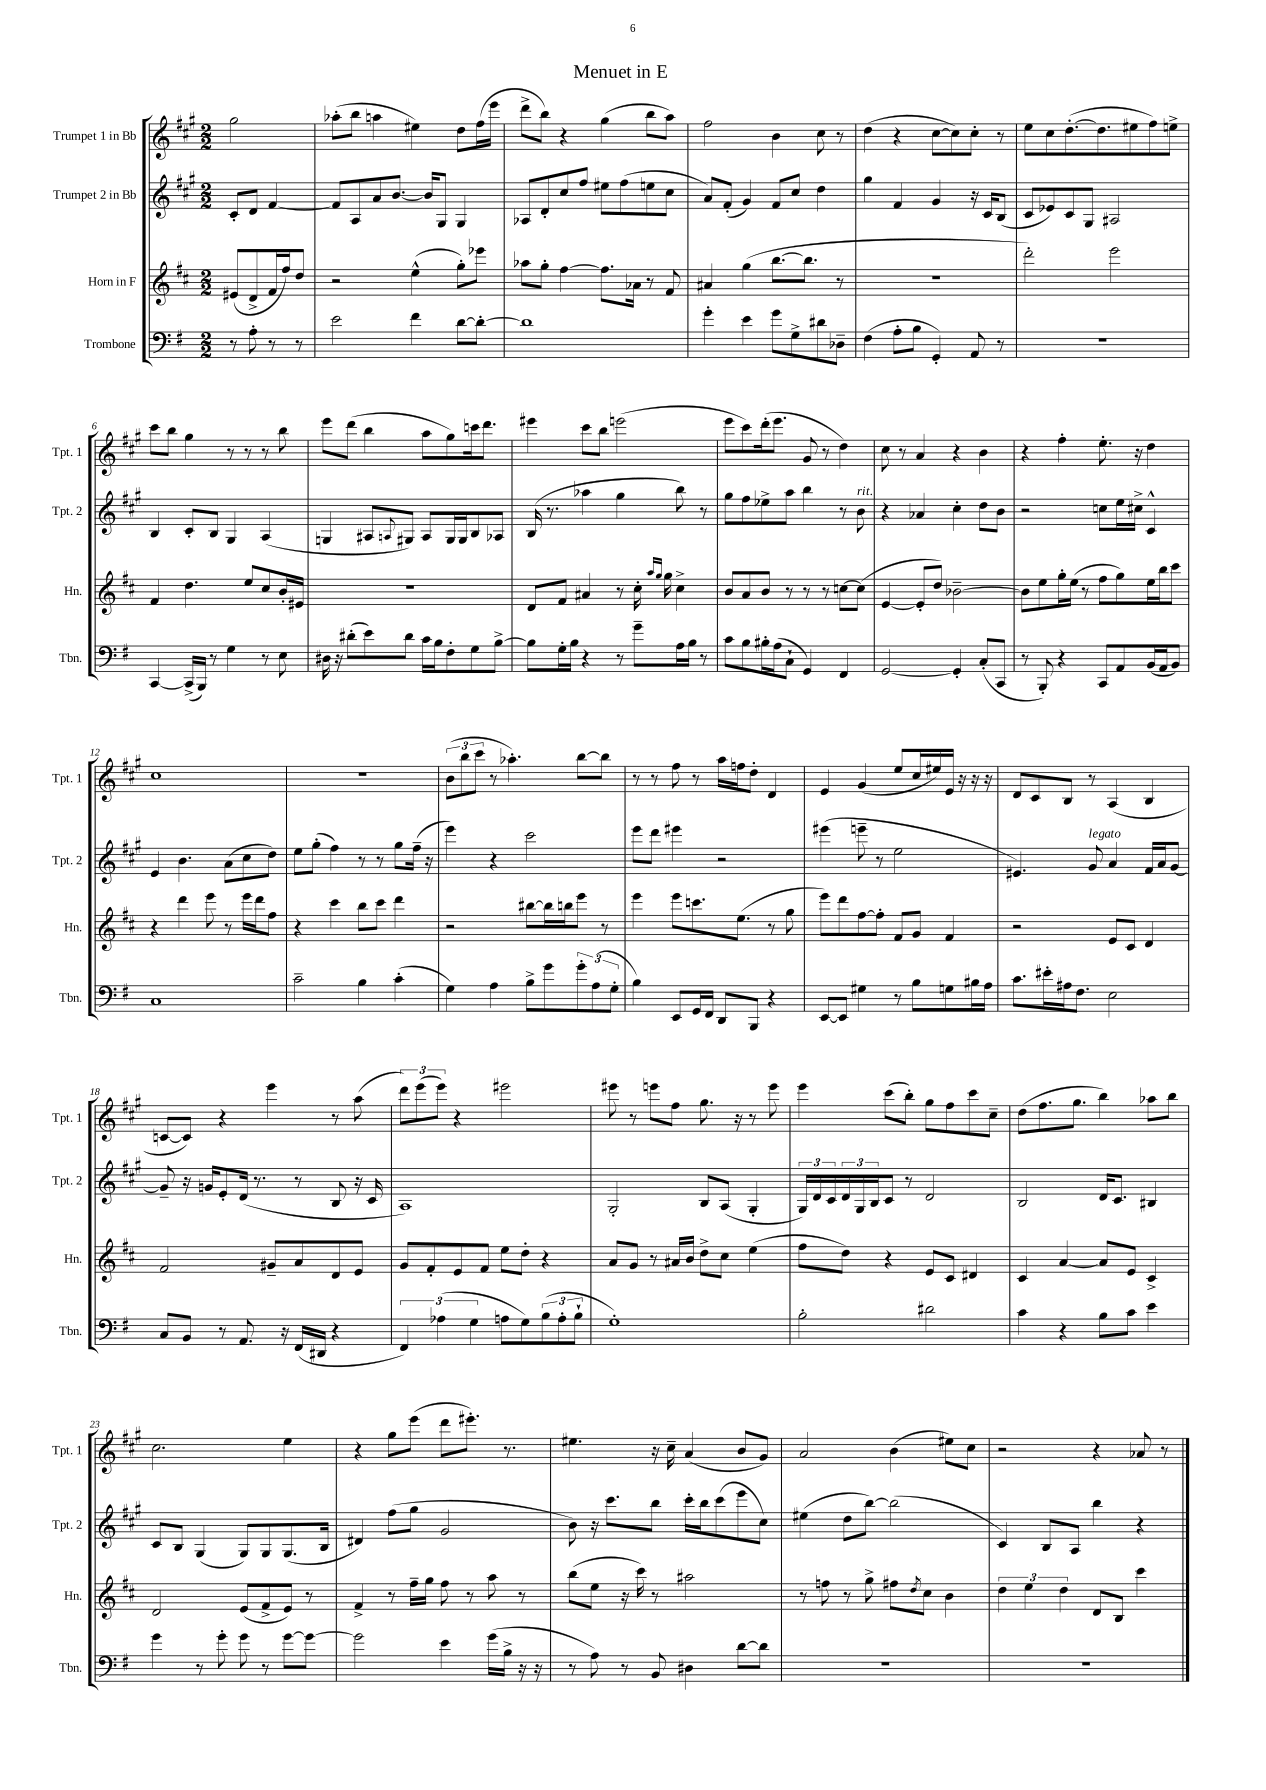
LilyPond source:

\header { title = "Menuet in E" }
<<
\new StaffGroup <<
\new Staff = "s0" \with { instrumentName = "Trumpet 1 in Bb" shortInstrumentName = "Tpt. 1" } {
    \clef treble \key a \major \numericTimeSignature \time 2/2 \partial 2
    gis''2 |
    aes''8-.( b''8 a''4 eis''4) d''8 fis''16( e'''16 |
    d'''8-> b''8) r4 gis''4( b''8 a''8) |
    fis''2 b'4 cis''8 r8 |
    d''4( r4 cis''8~ cis''8) cis''8-. r8 |
    e''8 cis''8 d''8.~-.( d''8. eis''8 fis''8) e''8-> |
    cis'''8 b''8 gis''4 r8 r8 r8 b''8 |
    e'''8 d'''8( b''4 a''8 gis''8) c'''16 d'''8. |
    eis'''4 cis'''8 b''8 e'''2( |
    e'''8 cis'''8) d'''16-.( e'''8. gis'8 r8 d''4) |
    cis''8 r8 a'4 r4 b'4 |
    r4 fis''4-. e''8.-. r16 d''4 |
    cis''1 |
    R1 |
    \tuplet 3/2 { b'8( b''8 cis'''8 } r8 aes''4.-.) b''8~ b''8 |
    r8 r8 fis''8 r8 a''16 f''16 d''8-. d'4 |
    e'4 gis'4( e''8 cis''16 eis''16) e'16 r16 r16 r16 |
    d'8 cis'8 b8 r8 a4( b4 |
    c'8~ c'8) r4 e'''4 r8 a''8( |
    \tuplet 3/2 { d'''8) e'''8( e'''8) } r4 eis'''2 |
    eis'''8 r8 e'''8 fis''8 gis''8. r16 r8 e'''8 |
    e'''4 cis'''8( b''8-.) gis''8 fis''8 cis'''8 cis''8-- |
    d''8( fis''8. gis''8. b''4) aes''8 b''8 |
    cis''2. e''4 |
    r4 gis''8 e'''8( d'''8 eis'''8.-.) r8. |
    eis''4. r16 cis''16-- a'4( b'8 gis'8) |
    a'2 b'4( eis''8) cis''8 |
    r2 r4 aes'8 r8 \bar "|." |
}
\new Staff = "s1" \with { instrumentName = "Trumpet 2 in Bb" shortInstrumentName = "Tpt. 2" } {
    \clef treble \key a \major \numericTimeSignature \time 2/2 \partial 2
    cis'8-. d'8 fis'4~ |
    fis'8 a8 a'8 b'8.~ b'16 gis8 gis4 |
    aes8 d'8-. cis''8 fis''8 eis''8 fis''8( e''8 cis''8 |
    a'8) fis'8-.( gis'4) fis'8 cis''8 d''4 |
    gis''4 fis'4 gis'4 r16 cis'16 b8( |
    cis'8 ees'8) cis'8 gis8 ais2 |
    b4 cis'8-. b8 gis4 a4( |
    g4 ais8 \appoggiatura { a8 } gis8) a8 gis16 gis16 b8 aes8 |
    b16( r8. aes''4 gis''4 b''8) r8 |
    gis''8 fis''8 ees''8-> a''8 b''4 r8 b'8^\markup { \italic "rit." } |
    r4 aes'4 cis''4-. d''8 b'8 |
    r2 c''8 e''16 cis''16-> cis'4-^ |
    e'4 b'4. a'8( cis''8 d''8) |
    e''8 gis''8-.( fis''4) r8 r8 gis''8 fis''16--( r16 |
    e'''4) r4 cis'''2 |
    e'''8 d'''8 eis'''4 r2 |
    eis'''4( e'''8-- r8 e''2 |
    eis'4.) gis'8^\markup { \italic "legato" } a'4 fis'16 a'16 gis'8~ |
    gis'8-- r16 g'16 e'8-. d'16( r8. r8 b8 r16 cis'16 |
    a1) |
    gis2-. b8 a8( gis4-. |
    \tuplet 3/2 { gis16) d'16 cis'16 } \tuplet 3/2 { d'16 gis16 b16 } cis'8 r8 d'2 |
    b2 d'16 cis'8. bis4 |
    cis'8 b8 gis4( gis8) gis8 gis8.( b16 |
    dis'4) fis''8( gis''8 gis'2 |
    b'8) r16 cis'''8. b''8 cis'''16-. b''16 cis'''8( e'''8 cis''8) |
    eis''4( d''8 b''8~) b''2( |
    cis'4) b8 a8 b''4 r4 \bar "|." |
}
\new Staff = "s2" \with { instrumentName = "Horn in F" shortInstrumentName = "Hn." } {
    \clef treble \key d \major \numericTimeSignature \time 2/2 \partial 2
    eis'8( d'8-> fis'16 fis''16) d''8 |
    r2 e''4-^( g''8-.) ees'''8 |
    aes''8 g''8-. fis''4~ fis''8. aes'16 r8 fis'8 |
    ais'4 g''4( b''8.~ b''8. r8 |
    r1 |
    d'''2-.) e'''2 |
    fis'4 d''4. e''8 cis''8 b'16-. eis'16 |
    r1 |
    d'8 fis'8 ais'4 r8 cis''16-. \grace { a''16 g''16 } g''16 cis''4-> |
    b'8 a'8 b'8 r8 r8 r8 c''8~ c''8( |
    e'4~ e'8-. d''8) bes'2~-- |
    bes'8 e''8 g''16-. e''16( r8 fis''8 g''8) e''16 b''16 cis'''8 |
    r4 d'''4 e'''8 r8 e'''16 d'''16 fis''8 |
    r4 cis'''4 b''8 cis'''8 d'''4 |
    r2 bis''8~ bis''16 b''16 e'''8 r8 |
    e'''4 e'''8 c'''8. e''8.( r8 g''8 |
    e'''8) d'''8 fis''8~ fis''8-. fis'8 g'8 fis'4 |
    r2 e'8 cis'8 d'4 |
    fis'2 gis'8-- a'8 d'8 e'8 |
    g'8 fis'8-. e'8 fis'8 e''8 d''8-. r4 |
    a'8 g'8 r8 ais'16 b'16 d''8-> cis''8 e''4( |
    fis''8 d''8) r4 e'8 cis'8 dis'4 |
    cis'4 a'4~ a'8 e'8 cis'4-> |
    d'2 e'8( fis'8-> e'8) r8 |
    fis'4-> r8 fis''16-- g''16 fis''8 r8 a''8 r8 |
    b''8( e''8 r16 cis'''16) r8 ais''2 |
    r8 f''8 r8 g''8-> fis''8 \acciaccatura { d''8 } cis''8 b'4 |
    \tuplet 3/2 { d''4 e''4 d''4 } d'8 b8 cis'''4 \bar "|." |
}
\new Staff = "s3" \with { instrumentName = "Trombone" shortInstrumentName = "Tbn." } {
    \clef bass \key g \major \numericTimeSignature \time 2/2 \partial 2
    r8 a8-. r8 r8 |
    e'2 fis'4 d'8~ d'8~-. |
    d'1 |
    g'4-. e'4 g'8 g8-> dis'8 des8-- |
    fis4( a8-. b8 g,4-.) a,8 r8 |
    R1 |
    c,4~ c,16->( b,,16) r8 g4 r8 e8 |
    dis16 r16 dis'8-.( e'8) dis'8 c'16 b16 fis8-. g8 b8~-> |
    b8 g16-. b16 r4 r8 g'8-- a16 b16 r8 |
    c'8 b8 bis16-. a16( c8-! g,4) fis,4 |
    g,2~ g,4-. c8-.( c,8 |
    r8 b,,8-.) r4 c,8 a,8 b,16( a,16 b,8) |
    c1 |
    c'2-- b4 c'4-.( |
    g4) a4 b8-> g'8 \tuplet 3/2 { g'8-. a8( g8-. } |
    b4) e,8 g,16 fis,16 d,8 b,,8 r4 |
    e,8~ e,8 gis4 r8 b8 g8 bis16 a16 |
    c'8. eis'16-. ais16 fis8. e2 |
    c8 b,8 r8 a,8. r16 fis,16( dis,16 r4 |
    \tuplet 3/2 { fis,4) aes4( g4 } a8 g8) \tuplet 3/2 { b8( a8-. b8-! } |
    g1-.) |
    b2-. dis'2 |
    c'4 r4 b8 c'8 e'4 |
    g'4 r8 g'8-. g'8 r8 g'8~ g'8~ |
    g'2 e'4 g'16( b16-> r16 r16 |
    r8 a8) r8 b,8 dis4 d'8~ d'8 |
    R1 |
    R1 \bar "|." |
}
>>
>>
